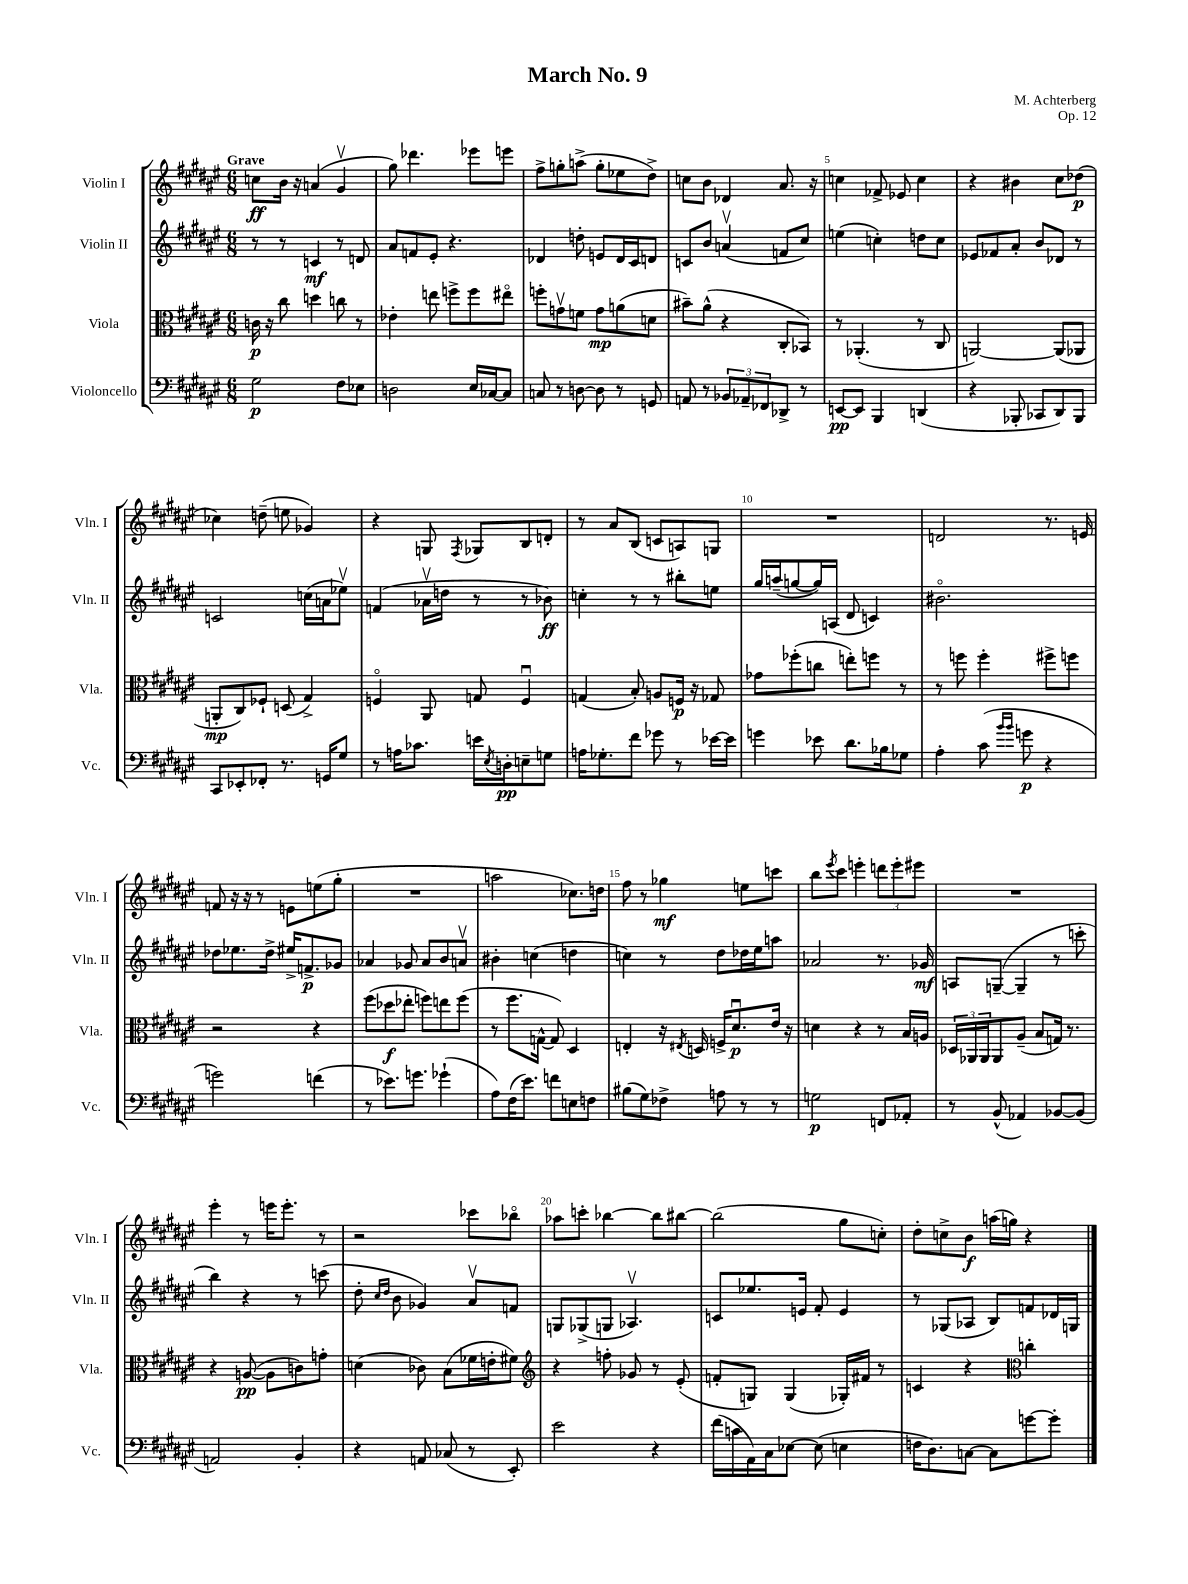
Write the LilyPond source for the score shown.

\header { title = "March No. 9" composer = "M. Achterberg" opus = "Op. 12" }
<<
\new StaffGroup <<
\new Staff = "s0" \with { instrumentName = "Violin I" shortInstrumentName = "Vln. I" } {
    \clef treble \key fis \major \numericTimeSignature \time 6/8 \tempo "Grave"
    c''8\ff b'16 r16 a'4( gis'4\upbow |
    gis''8) des'''4. ees'''8 e'''8 |
    fis''8-> g''8-. a''8->( g''8-. ees''8 dis''8->) |
    c''8 b'8 des'4 ais'8. r16 |
    c''4 fes'8-> ees'8 c''4 |
    r4 bis'4 cis''8 des''8\p( |
    ces''4) d''8--( e''8 ges'4) |
    r4 g8 \acciaccatura { fis8 } ges8 b8 d'8-. |
    r8 ais'8 b8( c'8 a8) g8 |
    R2. |
    d'2 r8. e'16 |
    f'8 r16 r16 r8 e'8 e''8( gis''8-. |
    R2. |
    a''2 ces''8.) d''16 |
    fis''8 r8 ges''4\mf e''8 c'''8 |
    b''8 \acciaccatura { eis'''8 } cis'''8 e'''4-. \tuplet 3/2 { d'''8 e'''8-. eis'''8 } |
    R2. |
    eis'''4-. r8 e'''16 e'''8.-. r8 |
    r2 ces'''8 bes''8\flageolet |
    aes''8 c'''8-. bes''4~ bes''8 bis''8~ |
    bis''2( gis''8 c''8-.) |
    dis''8-. c''8-> b'8\f a''16( g''16) r4 \bar "|." |
}
\new Staff = "s1" \with { instrumentName = "Violin II" shortInstrumentName = "Vln. II" } {
    \clef treble \key fis \major \numericTimeSignature \time 6/8
    r8 r8 c'4\mf r8 d'8 |
    ais'8 f'8 eis'8-. r4. |
    des'4 d''8-. e'8 des'16 cis'16 d'8 |
    c'8 b'8 a'4\upbow( f'8 cis''8) |
    e''4( c''4-.) d''8 c''8 |
    ees'8 fes'8 ais'8-. b'8 des'8 r8 |
    c'2 c''16( a'16 ees''8\upbow) |
    f'4( aes'16\upbow d''16 r8 r8 bes'8\ff) |
    c''4-. r8 r8 bis''8-. e''8 |
    gis''16 a''16--( g''8~ g''16) a16( dis'8 c'4) |
    bis'2.\flageolet |
    des''8 ees''8. des''16-> eis''16-> f'8.->\p ges'8 |
    aes'4 ges'8 aes'8 b'8 a'8\upbow |
    bis'4-. c''4( d''4 |
    c''4) r8 dis''8 des''16 eis''16 a''8 |
    aes'2 r8. ges'16\mf |
    a8 g8~--( g4-- r8 c'''8-. |
    b''4) r4 r8 c'''8( |
    dis''8-. \grace { cis''16 dis''16 } b'8 ges'4) ais'8\upbow f'8 |
    g8 ges8->( g8 aes4.\upbow) |
    c'8 ees''8. e'16 fis'8-. e'4 |
    r8 ges8( aes8 b8) f'8 des'16 g16 \bar "|." |
}
\new Staff = "s2" \with { instrumentName = "Viola" shortInstrumentName = "Vla." } {
    \clef alto \key fis \major \numericTimeSignature \time 6/8
    c'16\p r16 cis''8 d''4 c''8 r8 |
    ees'4-. e''8 f''8-> f''8 eis''8\flageolet |
    f''8-. g'8\upbow f'8 g'8\mp a'8( d'8 |
    bis'8--) ais'8-^( r4 cis8-. bes,8) |
    r8 aes,4.-.( r8 cis8 |
    a,2~) a,8( aes,8 |
    a,8-.\mp cis8) fes8-! d8( gis4->) |
    f4\flageolet ais,8 g8 f4\downbow |
    g4( b8-.) a8 f16\p r16 ges8 |
    ges'8 fes''8-.( c''8 e''8-.) f''8 r8 |
    r8 f''8 f''4-. fis''8-> f''8 |
    r2 r4 |
    fis''8( des''8\f ees''8-. f''8) e''8 f''8( |
    r8 fis''8. g16~-^ g8) dis4 |
    e4-. r16 \acciaccatura { eis8 } d16 f16-> dis'8.\downbow\p eis'16 r16 |
    d'4 r4 r8 b16 a16 |
    \tuplet 3/2 { des16 aes,16 aes,16 } aes,8 ais8--( b8 g16) r8. |
    r4 a8~\pp( a8 c'8) g'8-. |
    d'4( ces'8) b8( fes'16 e'16-. fis'8) |
    \clef treble r4 f''8-. ges'8 r8 eis'8-.( |
    f'8-. g8) g4( ges16-.) fis'16 r8 |
    c'4 r4 \clef alto c''4-. \bar "|." |
}
\new Staff = "s3" \with { instrumentName = "Violoncello" shortInstrumentName = "Vc." } {
    \clef bass \key fis \major \numericTimeSignature \time 6/8
    gis2\p fis8 ees8 |
    d2 eis16 ces16~ ces8 |
    c8 r8 d8~ d8 r8 g,8 |
    a,8 r8 \tuplet 3/2 { bes,8 aes,8-- fes,8 } des,8-> r8 |
    e,8~\pp e,8 b,,4 d,4( |
    r4 bes,,8-. ces,8 dis,8) bes,,8 |
    cis,8 ees,8-. fes,8-. r8. g,16 gis8 |
    r8 a16 ces'8. e'16 \acciaccatura { eis8 } d16-.\pp e8-- g8 |
    a16 ges8.-. fis'8 ges'8 r8 ees'16~ ees'16 |
    g'4 ees'8 dis'8. bes16 ges8 |
    ais4-. cis'8( \grace { b'16 b'16 } g'8\p r4 |
    g'2) f'4( |
    r8 ees'8.) g'8. ges'4-!( |
    ais8) fis16( eis'8.) f'8 e8 f8 |
    bis8( gis8) fes8-> a8 r8 r8 |
    g2\p f,8 aes,8-. |
    r8 b,8-^( aes,4) bes,8~ bes,8( |
    a,2) b,4-. |
    r4 a,8 ces8( r8 eis,8-.) |
    eis'2 r4 |
    fis'16( c'16 ais,16) cis16 ees8~ ees8( e4 |
    f16 dis8.) c8~ c8 g'8~ g'8-. \bar "|." |
}
>>
>>
\layout { \context { \Score \override BarNumber.break-visibility = ##(#f #t #t) barNumberVisibility = #(every-nth-bar-number-visible 5) } }
